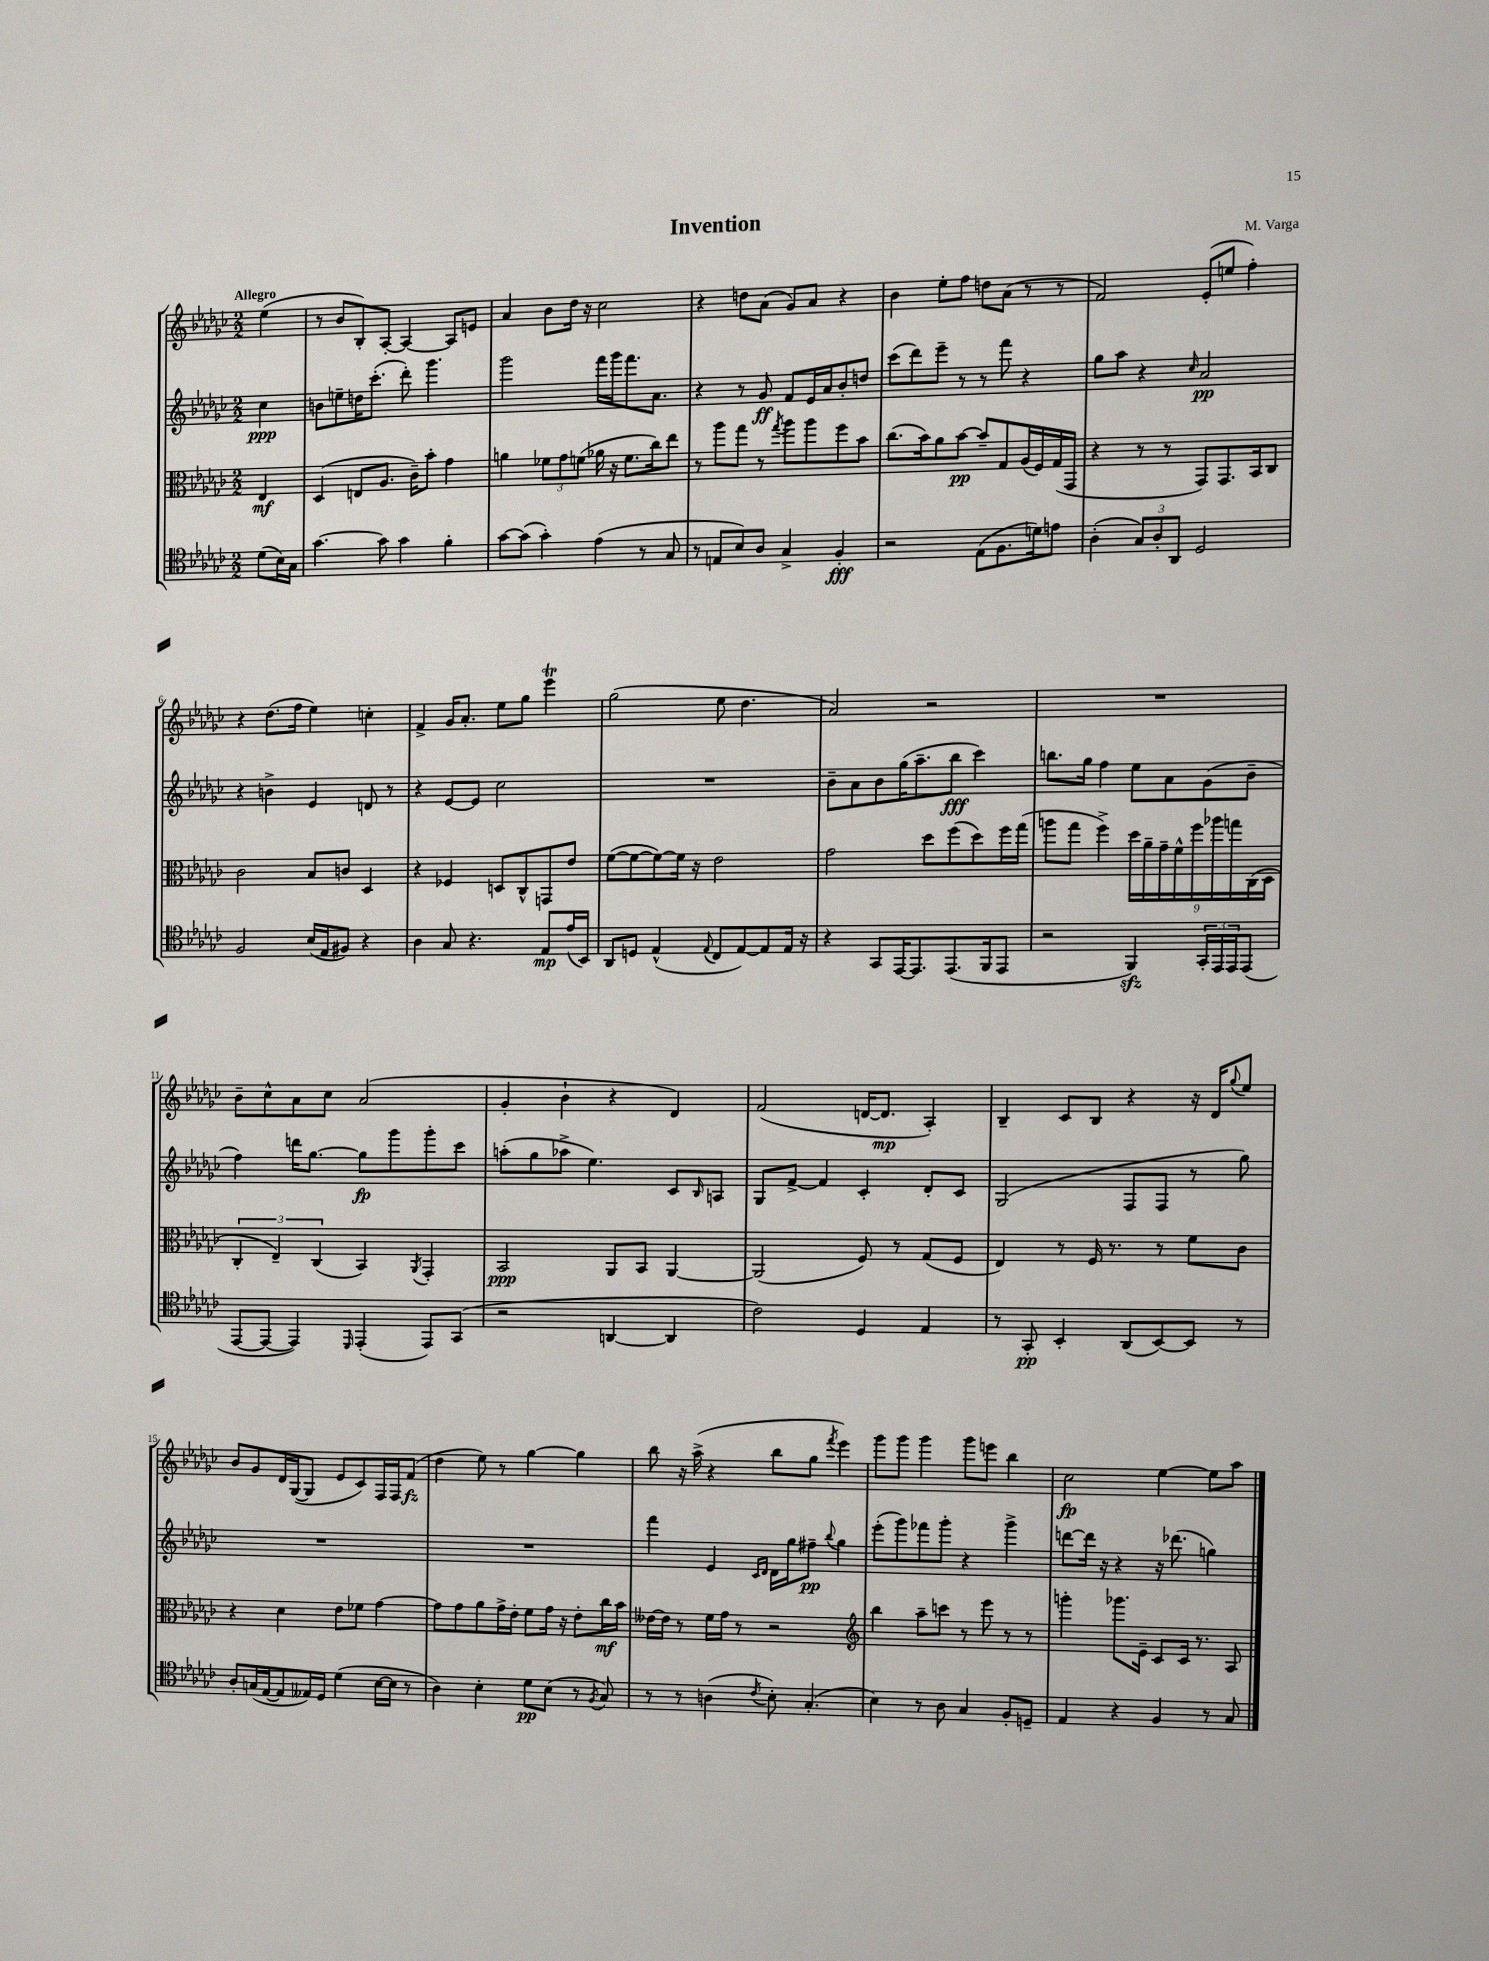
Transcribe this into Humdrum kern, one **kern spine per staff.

**kern	**kern	**kern	**kern
*staff4	*staff3	*staff2	*staff1
*clefC4	*clefC3	*clefG2	*clefG2
*k[b-e-a-d-g-c-]	*k[b-e-a-d-g-c-]	*k[b-e-a-d-g-c-]	*k[b-e-a-d-g-c-]
*M2/2	*M2/2	*M2/2	*M2/2
(8d-	4E-	4cc-	(4ee-
16B-)	.	.	.
16G-	.	.	.
=	=	=	=
[4.g-	(4D-	8b	8r
.	.	8ee~	8b-
.	8E	16dd	8B-')
.	.	(8.ccc-'	.
8g-]	8.A-	.	[8A-'
4g-	.	8ddd-')	4A-_
.	16c-~)	.	.
.	8b-'	4.ggg-	.
4f'	4g-	.	8A-]
.	.	.	8e
=	=	=	=
[8g-	4a	2ggg-	4a-
(8g-]	.	.	.
4g-')	12f-	.	8b-
.	12g-	.	.
.	.	.	16dd-
.	(12f	.	.
.	.	.	16r
(4e-	16a-	16fff	2cc-
.	16r	16ggg-	.
.	8.f	8.fff	.
8r	.	.	.
.	16cc-)	8.a-	.
8G-	8ee-	.	.
=	=	=	=
8r	8r	4r	4r
8E	8aa-	.	.
8B-)	8gg-	8r	8dd
8A-	8r	8g-	(8a-
.	8qgg-	.	.
4G-^	8aa-	8f	8g-)
.	8aa-	16e-	8a-
.	.	16a-	.
4F'	8ff	8b-'	4r
.	8b-	8dd	.
=	=	=	=
2r	(8.cc-	(8ccc-	4b-
.	.	8ddd-)	.
.	16b-)	.	.
.	8a-	8eee-~	8ee-'
.	[8b-	8r	8ff
(8E-	8b-~]	8r	8dd
8.F	8G-	8fff	(8a-
.	(16A-	4r	8r
16d)	16F)	.	.
8e	(16G-	.	8r
.	16GG-	.	.
=	=	=	=
(4A-'	4r	8gg-	2f)
.	.	8aa-	.
12G-)	8r	4r	.
12A-'	.	.	.
.	8r	.	.
12AA-	.	.	.
.	.	16qqcc-	.
2D-	8GG-)	2a-	(8e-'
.	8.GG-	.	8ee
.	.	.	4ff')
.	16BB-	.	.
.	8C-	.	.
=	=	=	=
2F	2c-	4r	4r
.	.	4b^	(8.dd-
.	.	.	16ff
(16B-	8B-	4e-	4ee-)
16E-	.	.	.
8F#)	8c	.	.
4r	4D-	8d	4cc'
.	.	8r	.
=	=	=	=
4A-	4r	4r	4f^
8G-	4F-	[8e-	16g-
.	.	.	8.a-'
4.r	.	8e-]	.
.	8D	2cc-	8ee-
.	8C-^^	.	8gg-
8E-	8GG	.	4eee-
(16e-	8e-	.	.
16BB-)	.	.	.
=	=	=	=
8AA-	([8f	1r	(2gg-
8D	8f_	.	.
(4E-^^	8f_)	.	.
.	16f]	.	.
.	16r	.	.
8qqE-	.	.	.
8C-	2e-	.	8ee-
[8E-)	.	.	4.dd-
8E-]	.	.	.
16E-	.	.	.
16r	.	.	.
=	=	=	=
4r	2g-	8b-~	2a-)
.	.	8a-	.
8GG-	.	8b-	.
[16EE-	.	(16gg-	.
8.EE-]	.	8.aa-~	.
.	8dd-	.	2r
(8.EE-	(8ff	8bb-	.
.	8dd-)	4ccc-)	.
16FF	.	.	.
8EE-	16ff	.	.
.	(16gg-	.	.
=	=	=	=
2r	8aa	8.bb	1r
.	8gg-	.	.
.	.	16gg-	.
.	4ff^)	4ff	.
4FF)	18dd-	8ee-	.
.	18a-~	.	.
.	18g-~	.	.
.	.	8a-	.
.	18f^^	.	.
.	18ff	.	.
24GG-'	.	(8g-	.
.	18aa-	.	.
24EE-	.	.	.
24EE-	18gg	.	.
(8EE-	.	8b-~	.
.	(18C-	.	.
.	18D-	.	.
=	=	=	=
[8EE-	6C-'	4ff)	8b-~
8EE-_	.	.	8cc-^^
.	6E-~)	.	.
4EE-])	.	16ddd	8a-
.	.	[8.gg-	.
.	(6C-	.	.
.	.	.	8cc-
16qqDD-	.	.	.
(4EE-'	4BB-)	8gg-]	(2a-
.	.	8ggg-	.
.	8qAA-	.	.
8EE-)	4GG-'	8ggg-'	.
(8GG-	.	8ccc-	.
=	=	=	=
2r	2BB-	(8aa'	4g-'
.	.	8gg-	.
.	.	8aa-^	4b-`
.	.	4.ee-)	.
[4AA	8AA-	.	4r
.	8BB-	.	.
4AA]	[4AA-	8c-	4d-)
.	.	16qqB-	.
.	.	8A	.
=	=	=	=
2c-)	(2AA-]	8G-	(2f
.	.	[8f^	.
.	.	4f]	.
4D-	8F)	4c-'	[16d
.	.	.	8.d]
.	8r	.	.
4E-	(8G-	8d-'	4A-')
.	8F	8c-	.
=	=	=	=
8r	4E-)	(2G-	4B-~
8GG-'	.	.	.
4BB-'	8r	.	8c-
.	16F	.	8B-
.	8.r	.	.
(8AA-	.	8F	4r
[8BB-)	8r	8F	.
8BB-]	8f	8r	16r
.	.	.	16d-
.	.	.	8qqgg-
8r	8c-	8gg-)	8ee-
=	=	=	=
8A-'	4r	1r	8b-
(16G	.	.	8g-
[16E-	.	.	.
8E-]	4d-	.	16d-
.	.	.	([16G-
16E--)	.	.	8G-]
16D-	.	.	.
(4d-	8e-	.	8e-
.	8f-	.	8c-)
[16B-	[4g-	.	16F
16B-]	.	.	16F
8r	.	.	(8f
=	=	=	=
4A-)	8g-]	1r	4dd-
.	8g-	.	.
4B-'	8a-	.	8ee-)
.	16g-^	.	8r
.	16e-'	.	.
8d-	8f	.	[4gg-
(8B-	16g-	.	.
.	16r	.	.
8r	8e-'	.	4gg-]
8qF	.	.	.
8G-)	16cc-	.	.
.	16b-	.	.
=	=	=	=
8r	[16e--	4fff	8bb-
.	16e--]	.	.
8r	8r	.	16r
.	.	.	(16aa-^
(4A	16f	4e-	4r
.	16g-	.	.
.	8r	.	.
.	.	16qqc-	.
8qc-	.	16qqd-	.
8B-')	2r	16d-	8bb-
.	.	16gg-	.
(4.G-'	.	8ff#~	8gg-
.	.	8qqbb-	8qfff
.	.	4gg-	4eee-)
=	=	=	=
*	*clefG2	*	*
4B-)	4bb-	(8eee-'	8ggg-
.	.	8ggg-)	8ggg-
8r	8aa-~	8fff-	4ggg-
8A-	8ccc	8ggg-'	.
4G-	8r	4r	8ggg-
.	8eee-	.	8eee
8F'	8r	4ggg-^	4bb-
8D~	8r	.	.
=	=	=	=
4E-	4ggg'	[8ddd	2cc-
.	.	16ddd]	.
.	.	16r	.
4r	8.ggg-	4r	.
.	16e-~	.	.
4F	8c-	16r	[4ee-
.	.	(8.ddd-	.
.	16c-	.	.
.	8.r	.	.
8r	.	4gg)	8ee-]
8G-	8A-	.	8aa-
==	==	==	==
*-	*-	*-	*-
